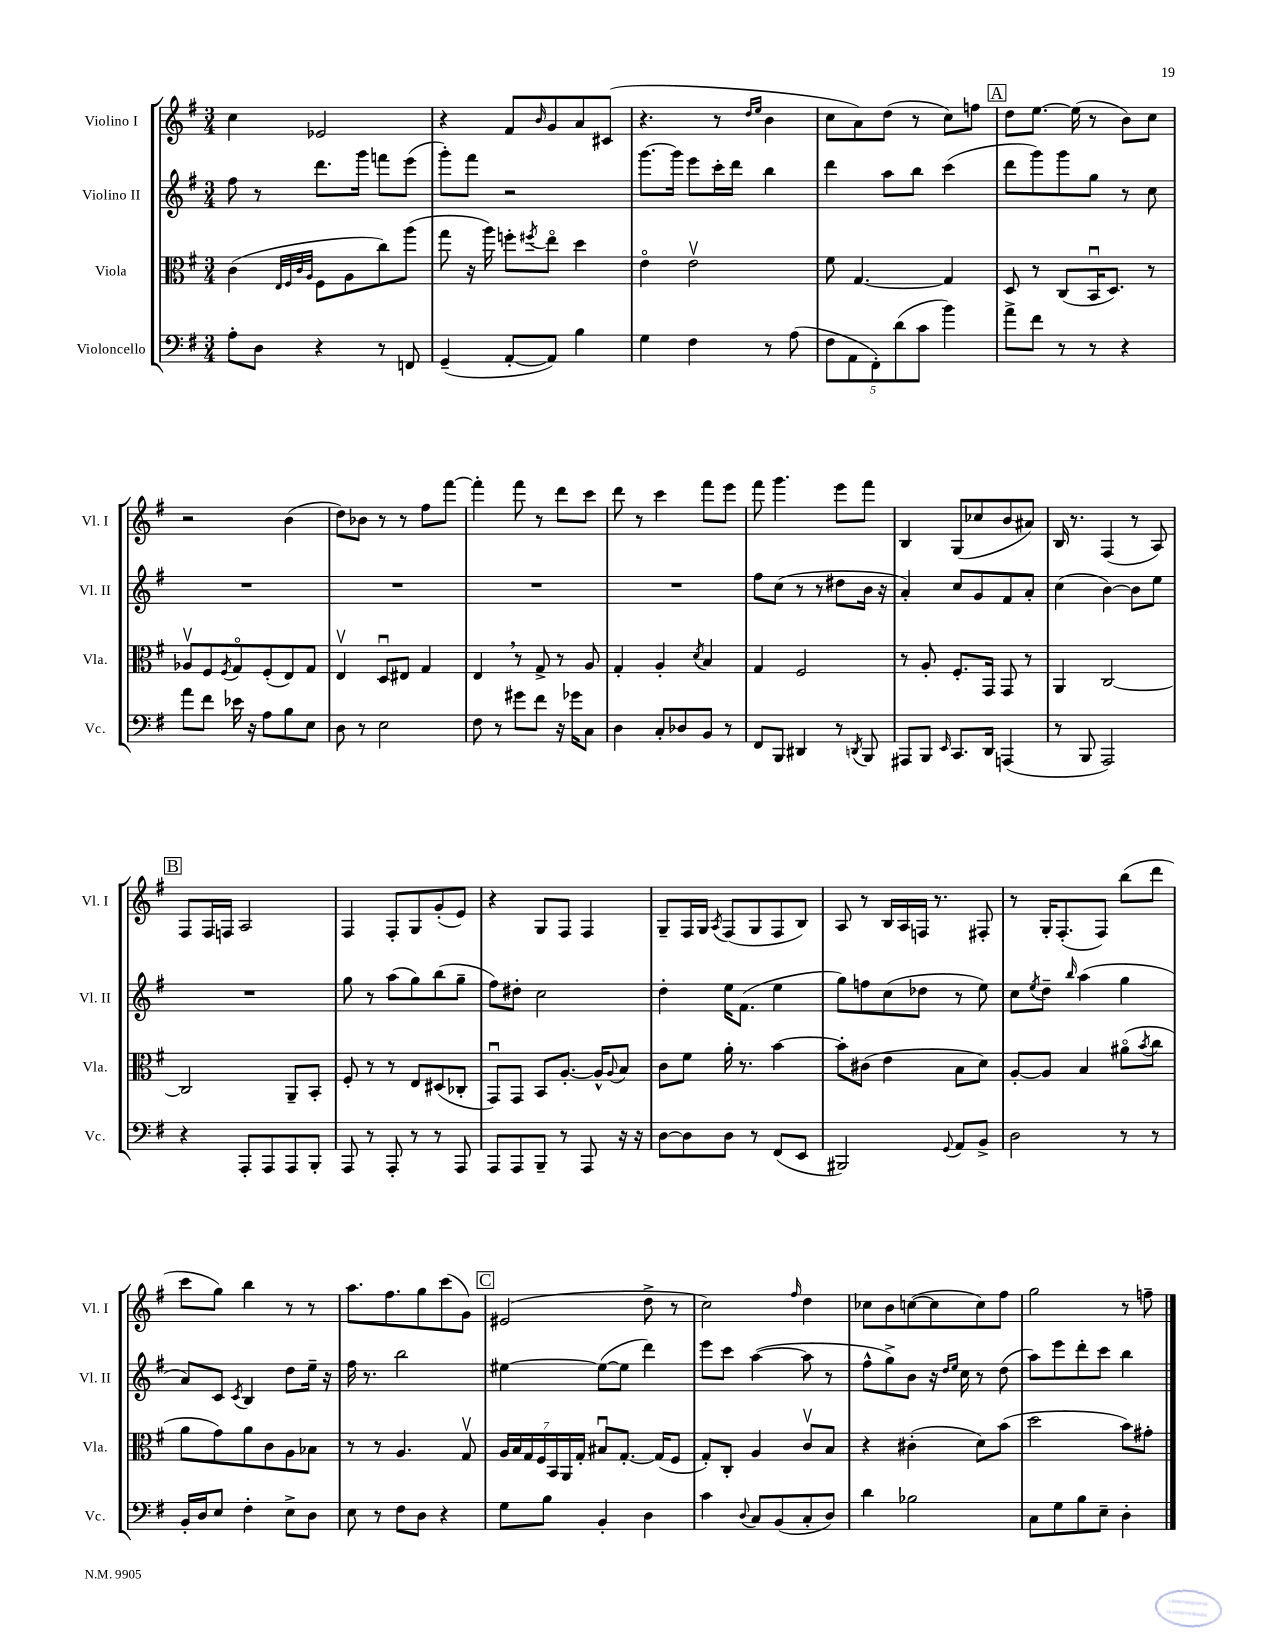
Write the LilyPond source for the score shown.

<<
\new StaffGroup <<
\new Staff = "s0" \with { instrumentName = "Violino I" shortInstrumentName = "Vl. I" } {
    \clef treble \key g \major \numericTimeSignature \time 3/4
    c''4 ees'2 |
    r4 fis'8 \grace { b'16 } g'8 a'8 cis'8( |
    r4. r8 \grace { d''16 e''16 } b'4 |
    c''8 a'8) d''8( r8 c''8) f''8 |
    \mark \markup { \box "A" } d''8 e''8.~ e''16( r8 b'8) c''8 |
    r2 b'4( |
    d''8) bes'8 r8 r8 fis''8 fis'''8~ |
    fis'''4-. fis'''8 r8 d'''8 c'''8 |
    d'''8 r8 c'''4 fis'''8 e'''8 |
    fis'''8 g'''4. e'''8 fis'''8 |
    b4 g8( ces''8 b'8 ais'8) |
    b16 r8. fis4( r8 a8) |
    \mark \markup { \box "B" } fis8 fis16 f16 a2 |
    fis4 fis8-. g8 g'8-.( e'8) |
    r4 g8 fis8 fis4 |
    g8-- fis16 g16 \acciaccatura { a8 } fis8( g8 fis8 b8) |
    a8 r8 b16 a16 f16 r8. fis8-. |
    r8 g16-. fis8.-.( fis8) b''8( d'''8 |
    c'''8 g''8) b''4 r8 r8 |
    a''8. fis''8. g''8 c'''8( g'8) |
    \mark \markup { \box "C" } eis'2( d''8-> r8 |
    c''2) \grace { fis''16 } d''4 |
    ces''8 b'8 c''8~( c''8 c''8) fis''8 |
    g''2 r8 f''8-- \bar "|." |
}
\new Staff = "s1" \with { instrumentName = "Violino II" shortInstrumentName = "Vl. II" } {
    \clef treble \key g \major \numericTimeSignature \time 3/4
    fis''8 r8 d'''8. g'''16 f'''8 e'''8( |
    g'''8-.) fis'''8 r2 |
    g'''8.~ g'''16 e'''8 c'''16-. d'''16 b''4 |
    d'''4 a''8 b''8 c'''4( |
    \mark \markup { \box "A" } d'''8 g'''8) g'''8 g''8 r8 c''8 |
    R2. |
    R2. |
    R2. |
    R2. |
    fis''8 c''8( r8 r8 dis''8 b'16 r16 |
    a'4-.) c''8 g'8 fis'8 a'8-. |
    c''4( b'4~) b'8 e''8 |
    \mark \markup { \box "B" } R2. |
    g''8 r8 a''8( g''8) b''8( g''8-- |
    fis''8) dis''8-. c''2 |
    d''4-. e''16 fis'8.( e''4 |
    g''8) f''8 c''8( des''8 r8 e''8) |
    c''8 \acciaccatura { e''8 } d''8-- \grace { b''16 } a''4( g''4 |
    a'8) c'8 \acciaccatura { c'8 } b4 d''8 e''16-- r16 |
    fis''16 r8. b''2 |
    \mark \markup { \box "C" } eis''4~ eis''8~( eis''8 d'''4) |
    e'''8 c'''8 a''4~( a''8 r8 |
    fis''8-^ g''8->) b'8 r16 \grace { d''16 e''16 } c''16 r8 d''8( |
    a''8) e'''8 d'''8-. c'''8 b''4 \bar "|." |
}
\new Staff = "s2" \with { instrumentName = "Viola" shortInstrumentName = "Vla." } {
    \clef alto \key g \major \numericTimeSignature \time 3/4
    c'4( \grace { e32 fis32 c'32 a32 } fis8 a8 c''8) a''8( |
    g''8 r16 a''16) f''8-. \acciaccatura { fis''8 } e''8\flageolet d''4 |
    e'4\flageolet e'2\upbow |
    fis'8 g4.~ g4 |
    \mark \markup { \box "A" } d8 r8 c8( b,16\downbow d8.) r8 |
    aes8\upbow fis8 \acciaccatura { fis8 } g8\flageolet fis8-.( e8) g8 |
    e4\upbow d8\downbow eis8 g4 |
    e4 \breathe r8 g8-> r8 a8 |
    g4-. a4-. \acciaccatura { d'8 } b4 |
    g4 fis2 |
    r8 a8-. fis8.-. g,16 g,8 r8 |
    a,4 c2~ |
    \mark \markup { \box "B" } c2 a,8-- b,8-. |
    fis8-. r8 r8 e8 dis8( ces8-. |
    g,8\downbow) g,8 b,8 a8.~-. a16-^ \appoggiatura { a8 } b8 |
    c'8 fis'8 a'16-. r8. b'4~ |
    b'8-. cis'8( e'4 b8 d'8) |
    a8~-. a8 b4 ais'8\flageolet( \acciaccatura { b'8 } c''8 |
    a'8 g'8) a'8 c'8 a8 bes8 |
    r8 r8 a4. g8\upbow |
    \mark \markup { \box "C" } \tuplet 7/4 { a16 b16 g16 fis16 b,16 a,16 g16-. } bis8\downbow g8.~-. g16( fis8 |
    g8-.) c8-. a4 c'8\upbow b8 |
    r4 cis'4-.( d'8) b'8( |
    d''2 b'8) gis'8-. \bar "|." |
}
\new Staff = "s3" \with { instrumentName = "Violoncello" shortInstrumentName = "Vc." } {
    \clef bass \key g \major \numericTimeSignature \time 3/4
    a8-. d8 r4 r8 f,8 |
    g,4--( a,8~-. a,8) b4 |
    g4 fis4 r8 a8( |
    \tuplet 5/4 { fis8 a,8 fis,8-.) d'8( c'8 } b'4) |
    \mark \markup { \box "A" } a'8-> fis'8 r8 r8 r4 |
    a'8 fis'8 ees'16 r16 a8 b8 e8 |
    d8 r8 e2 |
    fis8 r8 gis'8 fis'8 r16 ges'16 c8 |
    d4 c8-. des8 b,8 r8 |
    fis,8 b,,8 dis,4 r8 \acciaccatura { d,8 } b,,8 |
    ais,,8 b,,8 \grace { e,16 } c,8. d,16 a,,4( |
    r8 b,,8 a,,2) |
    \mark \markup { \box "B" } r4 a,,8-. a,,8 a,,8 b,,8-. |
    a,,8 r8 a,,8-. r8 r8 a,,8 |
    a,,8 a,,8 b,,8-- r8 a,,8 r16 r16 |
    d8~ d8 d8 r8 fis,8( e,8 |
    bis,,2) \appoggiatura { g,8 } a,8 b,8-> |
    d2 r8 r8 |
    b,16-. d16 e8 fis4-. e8-> d8 |
    e8 r8 fis8 d8 r4 |
    \mark \markup { \box "C" } g8 b8 b,4-. d4 |
    c'4 \appoggiatura { d8 } c8 b,8( c8-. d8) |
    d'4 bes2 |
    c8 g8 b8 e8-- d4-. \bar "|." |
}
>>
>>
\layout { \context { \Score \remove "Bar_number_engraver" } }
